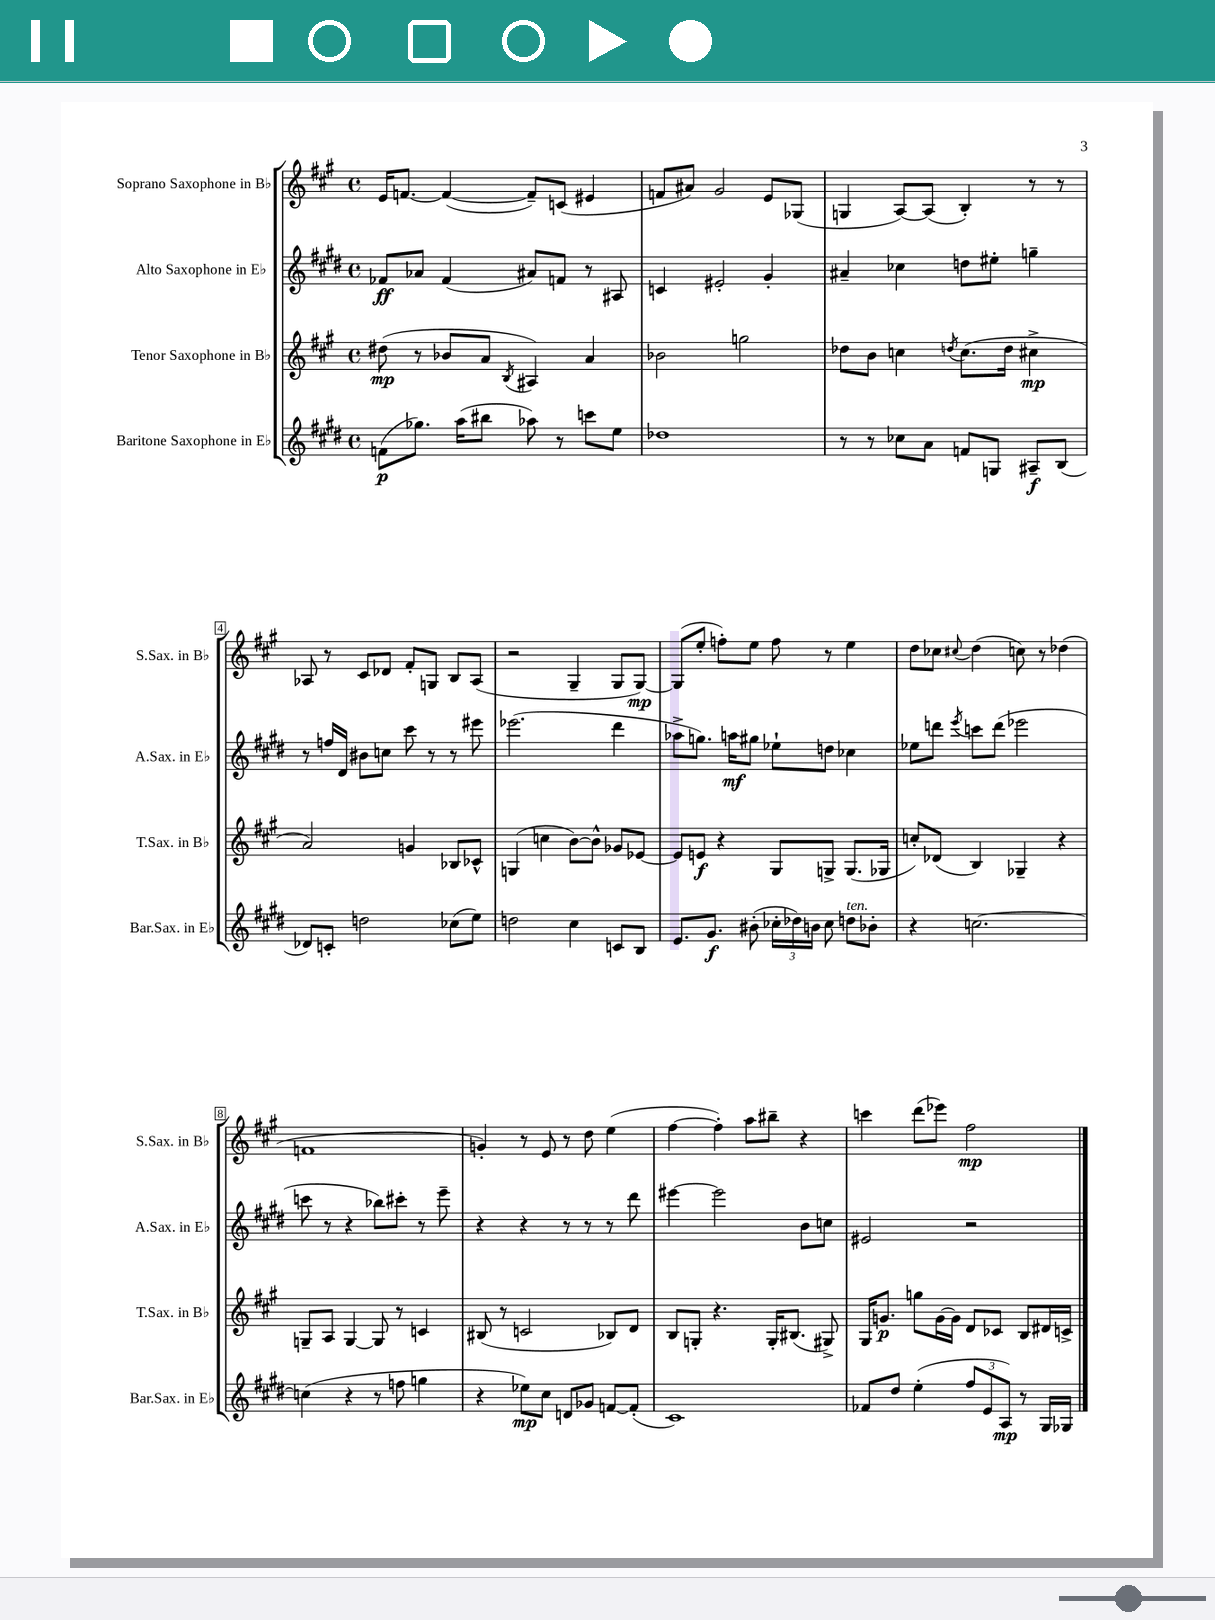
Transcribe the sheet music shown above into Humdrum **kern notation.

**kern	**dynam	**kern	**dynam	**kern	**dynam	**kern	**dynam
*part4	*part4	*part3	*part3	*part2	*part2	*part1	*part1
*staff4	*staff4	*staff3	*staff3	*staff2	*staff2	*staff1	*staff1
*I"Baritone Saxophone in E♭	*	*I"Tenor Saxophone in B♭	*	*I"Alto Saxophone in E♭	*	*I"Soprano Saxophone in B♭	*
*I'Bar.Sax. in E♭	*	*I'T.Sax. in B♭	*	*I'A.Sax. in E♭	*	*I'S.Sax. in B♭	*
*clefG2	*	*clefG2	*	*clefG2	*	*clefG2	*
*k[f#c#g#d#]	*	*k[f#c#g#]	*	*k[f#c#g#d#]	*	*k[f#c#g#]	*
*M4/4	*	*M4/4	*	*M4/4	*	*M4/4	*
*met(c)	*	*met(c)	*	*met(c)	*	*met(c)	*
=1	=1	=1	=1	=1	=1	=1	=1
(8fn\L	p	(8dd#X\	mp	8f-X/L	ff	16e/KL	.
.	.	.	.	.	.	[8.fn/J	.
8.gg-X\J)	.	8r	.	8a-X/J	.	.	.
.	.	8b-X/L	.	(4f-/	.	(4f/_	.
(16aa\KL	.	.	.	.	.	.	.
8bb#X\J	.	8a/J	.	.	.	.	.
.	.	8qB/	.	.	.	.	.
8aa-X\)	.	4A#X/)	.	8a#X/L)	.	8f~/L])	.
8r	.	.	.	8fn/J	.	(8cn/J	.
8cccn\L	.	4a/	.	8r	.	4e#X/	.
8ee\J	.	.	.	8A#X/	.	.	.
=2	=2	=2	=2	=2	=2	=2	=2
1dd-X	.	2b-X\	.	4cn/	.	8fn/L	.
.	.	.	.	.	.	8a#X/J)	.
.	.	.	.	2e#X'/	.	2g#/	.
.	.	2ggn\	.	.	.	.	.
.	.	.	.	4g#'/	.	8e/L	.
.	.	.	.	.	.	(8G-X/J	.
=3	=3	=3	=3	=3	=3	=3	=3
8r	.	8dd-X\L	.	4a#X~/	.	4Gn/	.
8r	.	8b\J	.	.	.	.	.
8cc-X\L	.	4ccn\	.	4cc-X\	.	[8A/L)	.
8a\J	.	.	.	.	.	(8A/J]	.
.	.	8qddn/	.	.	.	.	.
8fn/L	.	(8.cc\L	.	8ddn\L	.	4B'/)	.
8Gn/J	.	.	.	8ee#X'\J	.	.	.
.	.	16dd\Jk	.	.	.	.	.
8A#X~/L	f	4cc#X^\	mp	4ggn~\	.	8r	.
(8B/J	.	.	.	.	.	8r	.
!!LO:LB:g=z
=4	=4	=4	=4	=4	=4	=4	=4
8d-X/L)	.	2a/)	.	8r	.	8A-X/	.
8cn'/J	.	.	.	16ffn/LL	.	8r	.
.	.	.	.	16d#/JJ	.	.	.
2ddn\	.	.	.	8b#X\L	.	8c#/L	.
.	.	.	.	8ccn\J	.	8d-X/J	.
.	.	4gn/	.	8ccc#\	.	8f#'/L	.
.	.	.	.	8r	.	8Gn/J	.
(8cc-X\L	.	8B-X/L	.	8r	.	8B/L	.
8ee\J)	.	8c-X^^/J	.	8eee#X\	.	(8A-/J	.
=5	=5	=5	=5	=5	=5	=5	=5
2ddn\	.	(4Gn/	.	(2.eee-X\	.	2r	.
.	.	4ccn\	.	.	.	.	.
4cc#\	.	[8b\L)	.	.	.	4G#~/	.
.	.	8b^^\J]	.	.	.	.	.
8cn/L	.	8g-X/L	.	4ddd#\	.	8G#/L	.
8B/J	.	[8e-X/J	.	.	.	[8G#/J)	mp
=6	=6	=6	=6	=6	=6	=6	=6
8.e/L	.	8e-/L]	.	8aa-X^\L	.	(8G#/L]	.
.	.	8en/J	f	8.ggn\J)	.	8ee'/J	.
8.g#/J	f	.	.	.	.	.	.
.	.	4r	.	.	.	8ffn'\L)	.
.	.	.	.	16aan\KL	mf	.	.
(8b#X'\	.	.	.	8gg#X\J	.	8ee\J	.
24cc-X'\LL	.	8G#/L	.	8ee-X`\L	.	8ff\	.
24dd-X\)	.	.	.	.	.	.	.
24bn\JJ	.	.	.	.	.	.	.
8cc-\	.	8Gn^/J	.	8ddn\J	.	8r	.
!LO:TX:a:i:t=ten.	!	!	!	!	!	!	!
8ddn\L	.	(8.G/L	.	4cc-X\	.	4ee\	.
8b-X'\J	.	.	.	.	.	.	.
.	.	16G-X/Jk	.	.	.	.	.
=7	=7	=7	=7	=7	=7	=7	=7
4r	.	8ccn'/L)	.	8ee-X\L	.	8dd\L	.
.	.	(8d-X/J	.	8dddn\J	.	8cc-X\J	.
.	.	.	.	8qeee/	.	8qqcc#X/	.
[2.ccn\	.	4B/)	.	8cccn\L	.	(4dd\	.
.	.	.	.	(8ddd\J	.	.	.
.	.	4G-X~/	.	2eee-X\	.	8ccn\)	.
.	.	.	.	.	.	8r	.
.	.	4r	.	.	.	(4dd-X\	.
!!LO:LB:g=z
=8	=8	=8	=8	=8	=8	=8	=8
(4ccn\]	.	8Gn~/L	.	8cccn\	.	1fn	.
.	.	8A/J	.	8r	.	.	.
4r	.	[4G/	.	4r	.	.	.
8r	.	8G/]	.	8bb-X\L)	.	.	.
8ffn\	.	8r	.	8ccc#X'\J	.	.	.
4ggn\	.	4cn/	.	8r	.	.	.
.	.	.	.	8eee~\	.	.	.
=9	=9	=9	=9	=9	=9	=9	=9
4r	.	(8B#X/	.	4r	.	4gn'/)	.
.	.	8r	.	.	.	.	.
8ee-X\L)	mp	2cn/	.	4r	.	8r	.
8cc#\J	.	.	.	.	.	8e/	.
8dn/L	.	.	.	8r	.	8r	.
8g-X/J	.	.	.	8r	.	8dd\	.
[8fn/L	.	8B-X/L)	.	8r	.	(4ee\	.
(8f'/J]	.	8d/J	.	8ddd#\	.	.	.
=10	=10	=10	=10	=10	=10	=10	=10
1c#)	.	8B/L	.	[4eee#X\	.	[4ff#\	.
.	.	8Gn'/J	.	.	.	.	.
.	.	4.r	.	2eee#\]	.	4ff#'\])	.
.	.	.	.	.	.	8aa\L	.
.	.	16G'/KL	.	.	.	8bb#X~\J	.
.	.	(8.B#X/J	.	.	.	.	.
.	.	.	.	8b\L	.	4r	.
.	.	8G#X^/)	.	8ccn\J	.	.	.
=11	=11	=11	=11	=11	=11	=11	=11
8f-X/L	.	16G#/KL	.	2e#X/	.	4cccn\	.
.	.	8.gn/J	p	.	.	.	.
8dd#/J	.	.	.	.	.	.	.
(4ee'\	.	8ggn\L	.	.	.	(8ddd\L	.
.	.	[16g\L	.	.	.	8eee-X\J)	.
.	.	16g\JJ]	.	.	.	.	.
12ff#/L	.	8d/L	.	2r	.	2ff#\	mp
12e/	.	.	.	.	.	.	.
.	.	8c-X/J	.	.	.	.	.
12A/J)	mp	.	.	.	.	.	.
8r	.	8B/L	.	.	.	.	.
16G#/LL	.	16d#X/L	.	.	.	.	.
16G-X/JJ	.	16cn^/JJ	.	.	.	.	.
==	==	==	==	==	==	==	==
*-	*-	*-	*-	*-	*-	*-	*-
